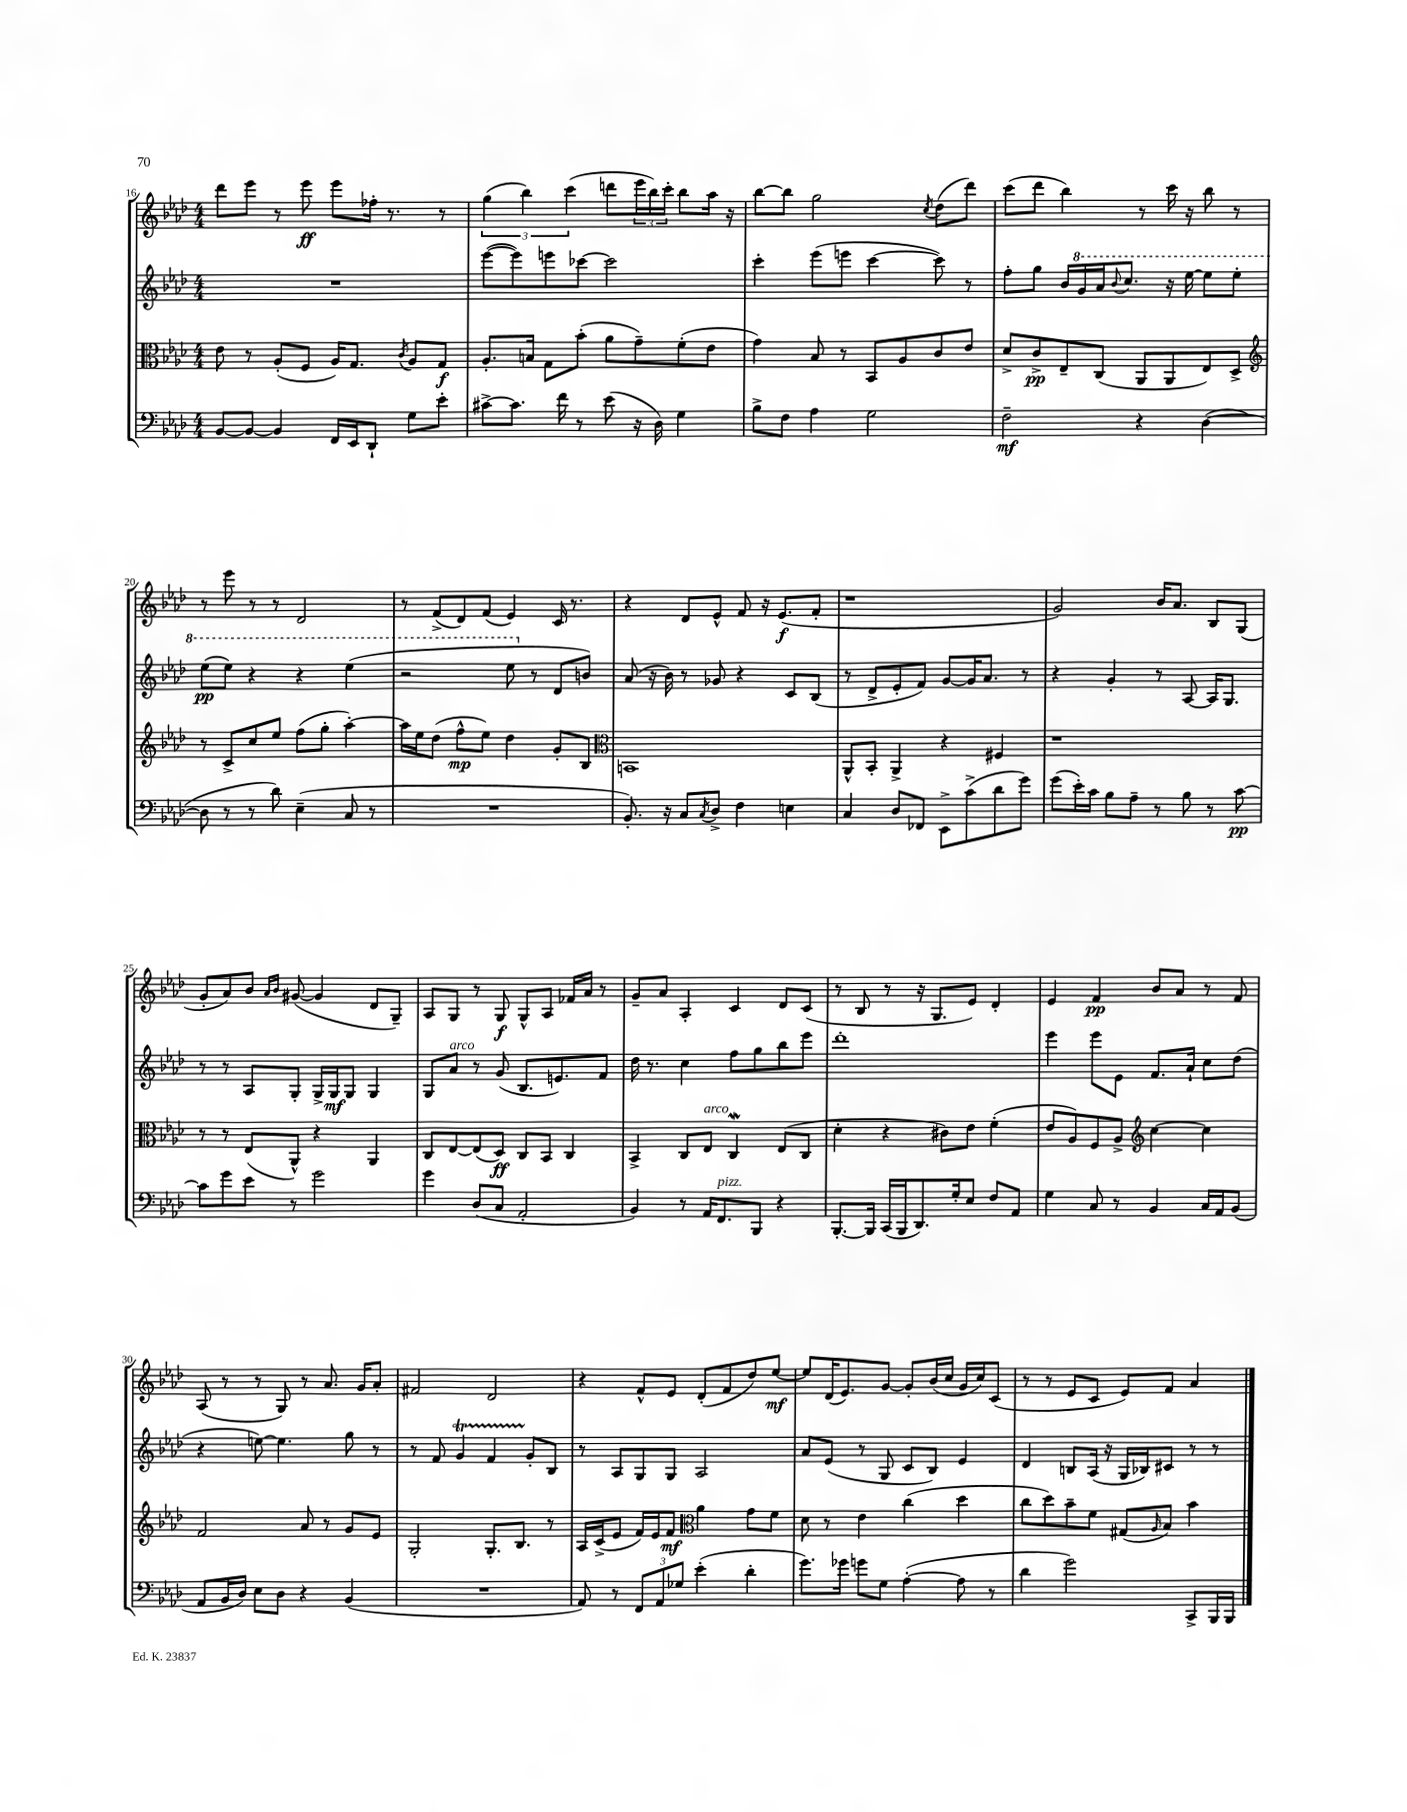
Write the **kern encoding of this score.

**kern	**kern	**kern	**kern
*staff4	*staff3	*staff2	*staff1
*clefF4	*clefC3	*clefG2	*clefG2
*k[b-e-a-d-]	*k[b-e-a-d-]	*k[b-e-a-d-]	*k[b-e-a-d-]
*M4/4	*M4/4	*M4/4	*M4/4
[8BB-/L	8e-\	1r	8ddd-\L
8BB-/_J	8r	.	8eee-\J
4BB-/]	(8A-'/L	.	8r
.	8F/J	.	8eee-\
16FF/LL	16A-/LK)	.	8eee-\L
16EE-/J	8.G/J	.	.
8DD-`/J	.	.	16ff-'\Jk
.	.	.	8.r
.	8qc/	.	.
8G\L	8A-/L	.	.
8e-'\J	8G/J	.	8r
=	=	=	=
[8c#^\L	8.A-'/L	([8eee-\L	(6gg\
8.c#\]J	.	8eee-\])	.
.	.	.	6bb-\)
.	16B/Jk	.	.
.	8G\L	8eee\	.
16f\	.	.	.
.	.	.	(6ccc\
8r	(8b-'\J	[8ccc-\J	.
(8e-\	8a-\L	2ccc-\]	8ddd\L
16r	8g~\)	.	24eee-\L
.	.	.	24bb-\)
16D-\)	.	.	.
.	.	.	24ccc'\JJ
4G\	(8f'\	.	8bb-\L
.	8e-\J	.	16aa-\Jk
.	.	.	16r
=	=	=	=
8B-^\L	4g\)	4ccc'\	[8bb-\L
8F\J	.	.	8bb-\]J
4A-\	8B-/	(8eee-\L	2gg\
.	8r	8eee\J	.
2G\	8BB-/L	[4ccc\	.
.	8A-/	.	.
.	.	.	8qcc/
.	8c/	8ccc\])	(8dd-\L
.	8e-/J	8r	8ddd-\J)
=	=	=	=
2F~\	8d-^/L	8ff'\L	(8ccc\L
.	8c^/	8gg\J	8ddd-\J
.	8E-~/	16b-/LL	4bb-\)
.	.	16gg/	.
.	(8C/J	16aa-/J	.
.	.	8qqbb-/	.
.	.	8.ccc/J	.
4r	8AA-/L	.	8r
.	8AA-/	16r	16ccc\
.	.	[16eee-\	16r
([4D-\	8E-/)	8eee-\]L	8bb-\
.	8D-^/J	8eee-'\J	8r
=	=	=	=
*	*clefG2	*	*
8D-\]	8r	(8eee-\L	8r
8r	8c^/L	8eee-\J)	8eee-\
8r	8cc/	4r	8r
8d-\)	8ee-/J	.	8r
(4E-~\	(8ff\L	4r	2d-/
.	8gg'\J	.	.
8C/	[4aa-'\)	(4eee-\	.
8r	.	.	.
=	=	=	=
1r	16aa-\]LL	2r	8r
.	16ee-\J	.	.
.	(8dd-\J	.	(8f^/L
.	8ff^^\L	.	8d-/)
.	8ee-\J)	.	(8f/J
.	4dd-\	8eee-\	4e-/)
.	.	8r	.
.	8g'/L	8d-/L	16c/
.	.	.	8.r
.	8B-/J	8b/J)	.
=	=	=	=
*	*clefC3	*	*
8.BB-'/)	1BB	(8a-/	4r
.	.	16r	.
16r	.	16b-\)	.
8C/L	.	8r	8d-/L
8qC/	.	.	.
8D-^/J	.	8g-/	8e-^^/J
4F\	.	4r	8f/
.	.	.	16r
.	.	.	(8.e-/L
4E\	.	8c/L	.
.	.	(8B-/J	8f'/J
=	=	=	=
4C/	8AA-^^/L	8r	1r
.	8BB-'/J	8d-^/L	.
8D-/L	4AA-^/	8e-'/	.
8FF-/J	.	8f/J)	.
8EE-^\L	4r	[8g/L	.
(8c^\	.	16g/]K	.
.	.	8.a-/J	.
8d-\	4F#/	.	.
8g\J)	.	8r	.
=	=	=	=
(8g\L	1r	4r	2g/)
16e-'\L)	.	.	.
16c\JJ	.	.	.
8B-\L	.	4g'/	.
8A-~\J	.	.	.
8r	.	8r	16b-/LK
.	.	.	8.a-/J
8B-\	.	[8A-/	.
8r	.	16A-/]LK	8B-/L
.	.	8.G/J	.
[8c\	.	.	(8G/J
=	=	=	=
8c\]L	8r	8r	8g'/L
8g\	8r	8r	8a-/)
8e-\J	(8E-/L	8A-/L	8b-/J
.	.	.	16qqa-/LL
.	.	.	16qqb-/JJ
8r	8AA-^^/J)	8G'/J	([8g#/
2g\	4r	16G^/LL	4g#/]
.	.	16G/J	.
.	.	8G/J	.
.	4AA-/	4G/	8d-/L
.	.	.	8G~/J)
=	=	=	=
4g\	8C/L	8G/L	8A-/L
.	[8E-/	8a-/J	8G/J
(8D-/L	(8E-/]	8r	8r
8C/J	8D-/J)	(8g/	8G/
2AA-'/	8C/L	8.B-/L	8G^^/L
.	8BB-/J	.	8A-/J
.	.	8.e/)	.
.	4C/	.	16f-/LL
.	.	.	16a-/JJ
.	.	8f/J	8r
=	=	=	=
4BB-/)	4BB-^/	16dd-\	8g~/L
.	.	8.r	.
.	.	.	8a-/J
8r	8C/L	4cc\	4A-'/
16AA-/LK	8E-/J	.	.
8.FF/	.	.	.
.	4C/	8ff\L	4c/
8BBB-/J	.	8gg\	.
4r	(8E-/L	8bb-\	8d-/L
.	8C/J	8eee-\J	(8c/J
=	=	=	=
[8.BBB-'/L	4d-'\	1ddd-'	8r
.	.	.	8B-/
16BBB-/]Jk	.	.	.
(16CC/LL	4r	.	8r
16BBB-/J	.	.	.
8.DD-/)	.	.	16r
.	.	.	8.G/L
.	8c#\L)	.	.
16G'/k	.	.	.
8E-/J	8e-\J	.	8e-/J)
8F/L	(4f'\	.	4d-'/
8AA-/J	.	.	.
=	=	=	=
4G\	8e-/L	4eee-\	4e-/
.	8A-/)	.	.
8C/	8F/	8eee-\L	4f/
8r	8A-^/J	8e-\J	.
*	*clefG2	*	*
4BB-/	[4cc\	8.f/L	8b-/L
.	.	.	8a-/J
.	.	16a-`/Jk	.
16C/LL	4cc\]	8cc\L	8r
16AA-/J	.	.	.
(8BB-/J	.	(8dd-\J	8f/
=	=	=	=
8AA-/L	2f/	4r	(8A-/
16BB-/L	.	.	8r
16D-/JJ)	.	.	.
8E-\L	.	[8ee\)	8r
8D-\J	.	4.ee\]	8G/)
4r	8a-/	.	8r
.	8r	.	8.a-/
(4BB-/	8g/L	8gg\	.
.	.	.	16g/LK
.	8e-/J	8r	8a-'/J
=	=	=	=
1r	2G'/	8r	2f#/
.	.	8f/	.
.	.	4g/	.
.	8.G'/L	4f/	2d-/
.	8.B-/J	.	.
.	.	8g'/L	.
.	8r	8B-/J	.
=	=	=	=
8AA-/)	16A-/LL	8r	4r
.	(16c^/J	.	.
8r	8e-/J	8A-/L	.
12FF/L	16f/LL)	8G/	8f^^/L
.	16e-/J	.	.
12AA-/	.	.	.
.	8f/J	8G/J	8e-/J
12G-/J	.	.	.
*	*clefC3	*	*
(4e-'\	4a-\	2A-/	(8d-'/L
.	.	.	8f/
4d-'\	8g\L	.	8dd-/)
.	8f\J	.	[8ee-/J
=	=	=	=
8.g\L)	8d-\	8a-/L	8ee-/]L
.	8r	(8e-/J	(16d-/K
16g-\Jk	.	.	8.e-/)
8g\L	4e-\	8r	.
8G\J	.	8G/	[8g/J
([4A-'\	(4cc\	8c/L	8g'/]L
.	.	8B-/J)	(16b-/L
.	.	.	16cc/JJ
8A-\]	4dd-\	4e-/	16g/LL
.	.	.	16cc/J)
8r	.	.	(8c/J
=	=	=	=
4d-\	8cc\L	4d-/	8r
.	8dd-\)	.	8r
2g\)	8b-~\	8B/L	8e-/L
.	8f\J	(16A-/Jk	8c/J
.	.	16r	.
.	(8G#/L	16G/LL	8e-/L)
.	.	16B-/J)	.
.	16qqA-/	.	.
.	8B-/J)	8c#/J	8f/J
8CC^/L	4b-\	8r	4a-/
16BBB-/L	.	8r	.
16BBB-/JJ	.	.	.
==	==	==	==
*-	*-	*-	*-
